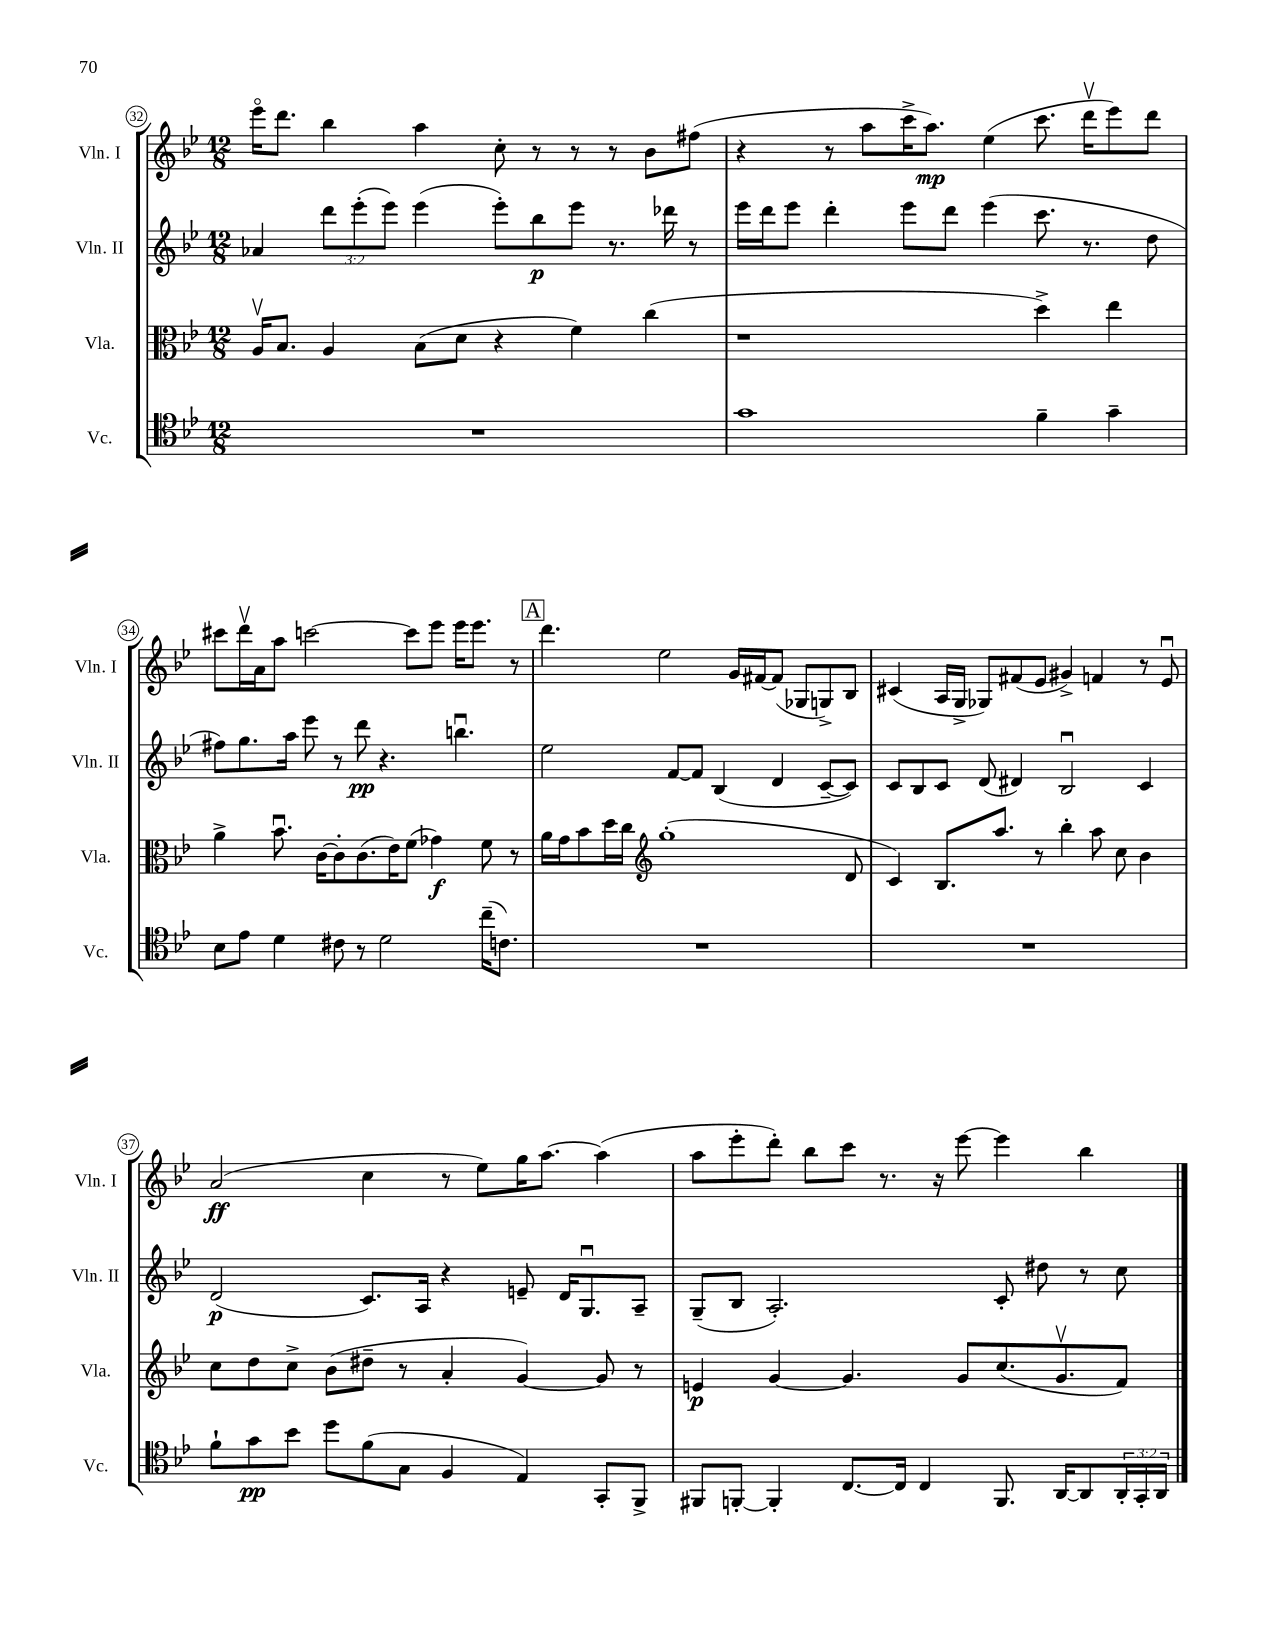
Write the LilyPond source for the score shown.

<<
\new StaffGroup <<
\new Staff = "s0" \with { instrumentName = "Vln. I" shortInstrumentName = "Vln. I" } {
    \clef treble \key bes \major \numericTimeSignature \time 12/8
    ees'''16\flageolet d'''8. bes''4 a''4 c''8-. r8 r8 r8 bes'8 fis''8( |
    r4 r8 a''8 c'''16-> a''8.\mp) ees''4( c'''8. d'''16\upbow ees'''8) d'''8 |
    cis'''8 d'''16\upbow a'16 a''8 c'''2~ c'''8 ees'''8 ees'''16 ees'''8. r8 |
    \mark \markup { \box "A" } d'''4. ees''2 g'16 fis'16~ fis'8( ges8 g8->) bes8 |
    cis'4( a16 g16-> ges8) fis'8( ees'8 gis'4->) f'4 r8 ees'8\downbow |
    a'2\ff( c''4 r8 ees''8) g''16 a''8.~ a''4( |
    a''8 ees'''8-. d'''8-.) bes''8 c'''8 r8. r16 ees'''8~ ees'''4 bes''4 \bar "|." |
}
\new Staff = "s1" \with { instrumentName = "Vln. II" shortInstrumentName = "Vln. II" } {
    \clef treble \key bes \major \numericTimeSignature \time 12/8 \override Staff.TupletNumber.text = #tuplet-number::calc-fraction-text
    aes'4 \tuplet 3/2 { d'''8 ees'''8-.( ees'''8) } ees'''4( ees'''8-.) bes''8\p ees'''8 r8. des'''16 r8 |
    ees'''16 d'''16 ees'''8 d'''4-. ees'''8 d'''8 ees'''4( c'''8. r8. d''8 |
    fis''8) g''8. a''16 ees'''8 r8 d'''8\pp r4. b''4.\downbow |
    \mark \markup { \box "A" } ees''2 f'8~ f'8 bes4( d'4 c'8~-- c'8) |
    c'8 bes8 c'8 d'8( dis'4) bes2\downbow c'4 |
    d'2\p( c'8.) a16 r4 e'8-- d'16 g8.\downbow a8-- |
    g8--( bes8 a2.-.) c'8-. dis''8 r8 c''8 \bar "|." |
}
\new Staff = "s2" \with { instrumentName = "Vla." shortInstrumentName = "Vla." } {
    \clef alto \key bes \major \numericTimeSignature \time 12/8
    a16\upbow bes8. a4 bes8( d'8 r4 f'4) c''4( |
    r1 d''4->) ees''4 |
    a'4-> bes'8.\downbow c'16~ c'8-. c'8.( ees'16) f'8( ges'4\f) f'8 r8 |
    \mark \markup { \box "A" } a'16 g'16 bes'8 d''16 c''16 \clef treble g''1-.( d'8 |
    c'4) bes8. a''8. r8 bes''4-. a''8 c''8 bes'4 |
    c''8 d''8 c''8-> bes'8( dis''8-- r8 a'4-. g'4~) g'8 r8 |
    e'4\p g'4~ g'4. g'8 c''8.( g'8.\upbow f'8) \bar "|." |
}
\new Staff = "s3" \with { instrumentName = "Vc." shortInstrumentName = "Vc." } {
    \clef tenor \key bes \major \numericTimeSignature \time 12/8 \override Staff.TupletNumber.text = #tuplet-number::calc-fraction-text
    R1. |
    g'1 f'4-- g'4-- |
    bes8 ees'8 d'4 cis'8 r8 d'2 c''16--( c'8.) |
    \mark \markup { \box "A" } R1. |
    R1. |
    f'8-! g'8\pp bes'8 d''8 f'8( g8 f4 ees4) g,8-. f,8-> |
    fis,8 f,8~-. f,4-. c8.~ c16 c4 f,8. a,16~ a,8 \tuplet 3/2 { a,16-. g,16-. a,16 } \bar "|." |
}
>>
>>
\layout { \context { \Score currentBarNumber = #32 \override BarNumber.stencil = #(make-stencil-circler 0.1 0.3 ly:text-interface::print) } }
